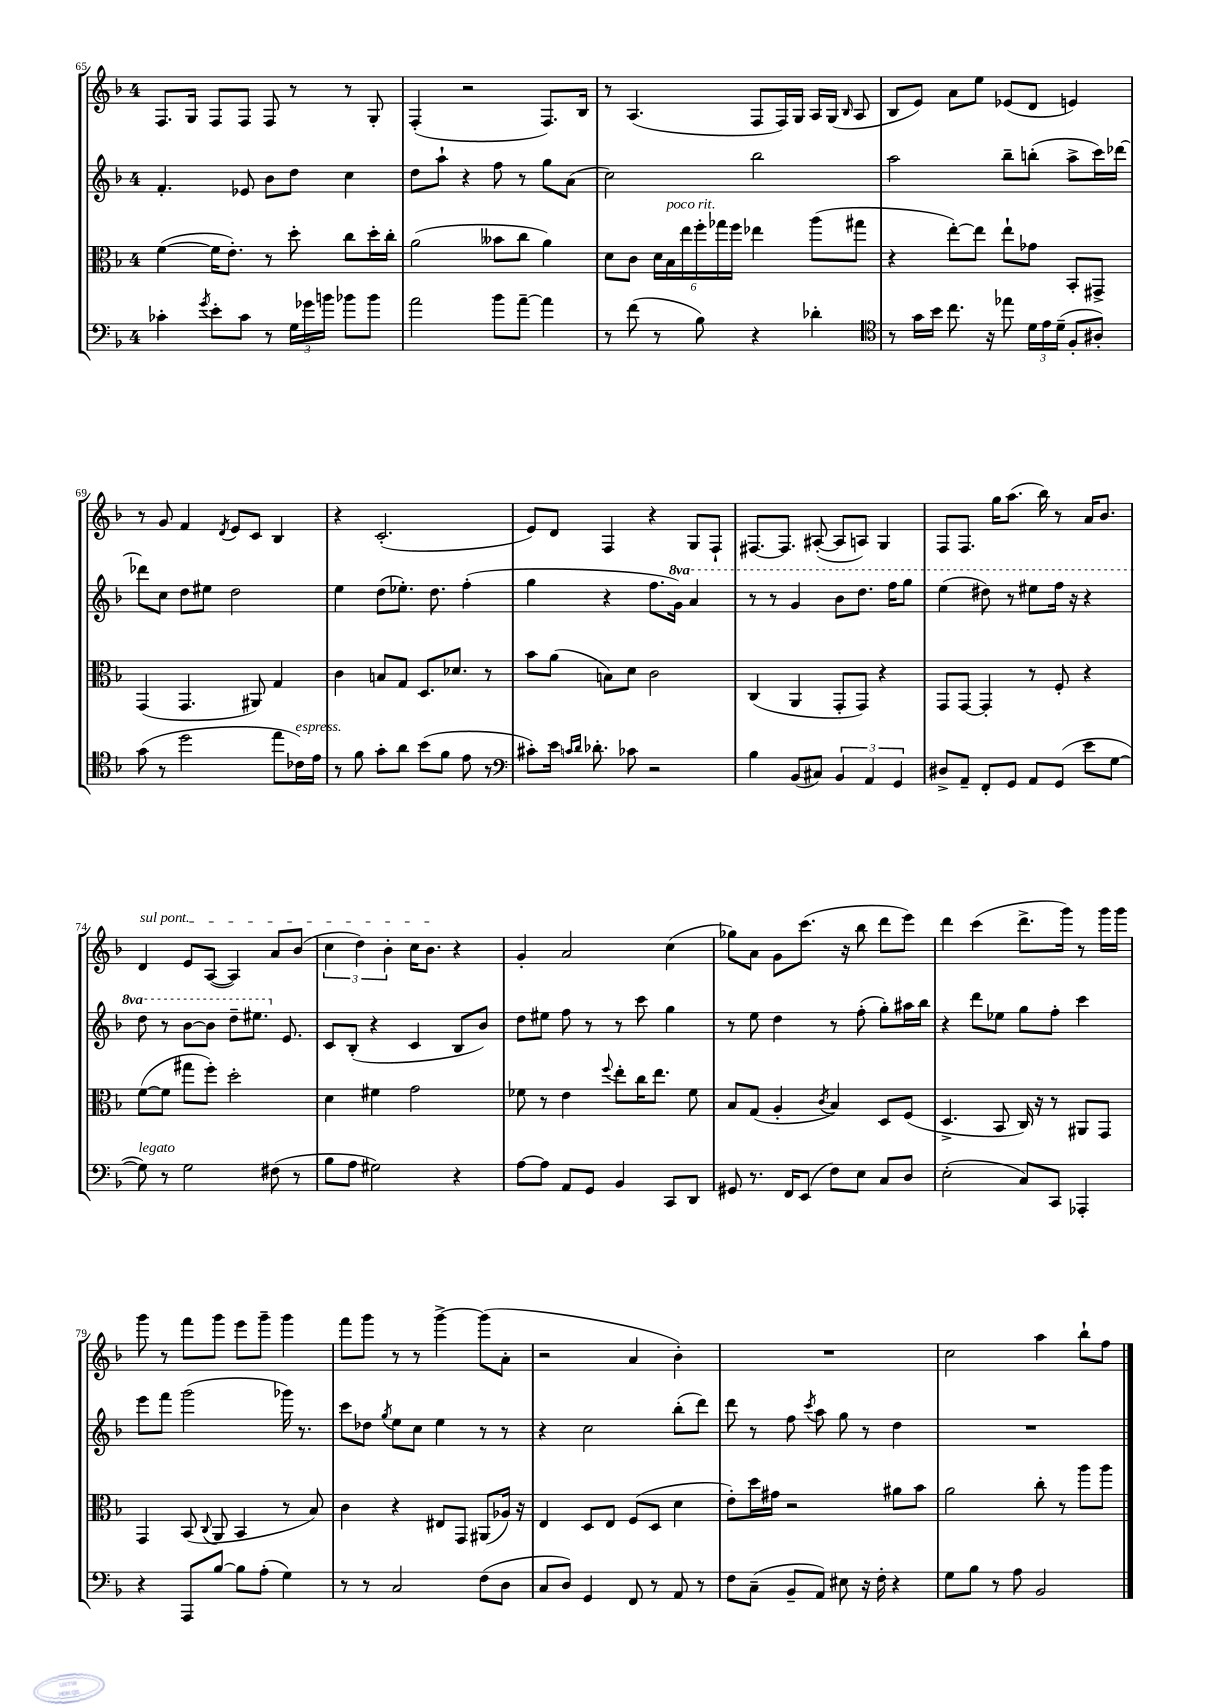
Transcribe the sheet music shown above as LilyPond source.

<<
\new StaffGroup <<
\new Staff = "s0" {
    \clef treble \key f \major \once \override Staff.TimeSignature.style = #'single-digit \time 4/4
    \autoBeamOff f8.[ g16] f8[ f8] f8 r8 r8 g8-. |
    f4-.( r2 f8.[) bes16] |
    r8 a4.( f8[ f16) g16] a16[ g16]( \grace { bes16 } a8 |
    bes8[ e'8]) a'8[ e''8] ees'8[( d'8] e'4) |
    r8 g'8 f'4 \acciaccatura { d'8 } e'8[ c'8] bes4 |
    r4 c'2.-.( |
    e'8[) d'8] f4 r4 g8[ f8]-! |
    fis8.[~ fis8.] ais8~-.( ais8[ a8]) g4 |
    f8[ f8.] g''16[ a''8.]( bes''16) r8 a'16[ bes'8.] |
    \once \override TextSpanner.bound-details.left.text = \markup { \italic "sul pont." } d'4\startTextSpan e'8[ a8]~( a4) a'8[ bes'8]( |
    \tuplet 3/2 { c''4 d''4) bes'4-. } c''16[ bes'8.]\stopTextSpan r4 |
    g'4-. a'2 c''4( |
    ges''8[) a'8] g'8[ c'''8.]( r16 bes''8 d'''8[ e'''8]) |
    d'''4 c'''4( d'''8.[-> g'''16]) r8 g'''16[ g'''16] |
    g'''8 r8 f'''8[ g'''8] e'''8[ g'''8]-- g'''4 |
    f'''8[ g'''8] r8 r8 g'''4~-> g'''8[( a'8]-. |
    r2 a'4 bes'4-.) |
    R1 |
    c''2 a''4 bes''8[-! f''8] \bar "|." |
}
\new Staff = "s1" {
    \clef treble \key f \major \once \override Staff.TimeSignature.style = #'single-digit \time 4/4 \set Staff.ottavationMarkups = #ottavation-simple-ordinals
    \autoBeamOff f'4.-. ees'8 bes'8[ d''8] c''4 |
    d''8[ a''8]-! r4 f''8 r8 g''8[ a'8]( |
    c''2) bes''2 |
    a''2 bes''8[-- b''8]-.( a''8[-> c'''16) des'''16]~ |
    des'''8[ c''8] d''8[ eis''8] d''2 |
    e''4 d''8[( ees''8.]-.) d''8. f''4-.( |
    g''4 r4 f''8.[ \ottava #1 g''16]) a''4 |
    r8 r8 g''4 bes''8[ d'''8.] f'''16[ g'''8] |
    e'''4( dis'''8) r8 eis'''8[ f'''16] r16 r4 |
    d'''8 r8 bes''8[~ bes''8] d'''8[-- eis'''8.] \ottava #0 e'8. |
    c'8[ bes8]-.( r4 c'4 bes8[ bes'8]) |
    d''8[ eis''8] f''8 r8 r8 c'''8 g''4 |
    r8 e''8 d''4 r8 f''8-.( g''8[-.) ais''16 bes''16] |
    r4 d'''8[ ees''8] g''8[ f''8]-. c'''4 |
    e'''8[ f'''8] g'''2( ges'''16) r8. |
    c'''8[ des''8] \acciaccatura { g''8 } e''8[ c''8] e''4 r8 r8 |
    r4 c''2 bes''8[-.( d'''8]) |
    d'''8 r8 f''8 \acciaccatura { c'''8 } a''8 g''8 r8 d''4 |
    R1 \bar "|." |
}
\new Staff = "s2" {
    \clef alto \key f \major \once \override Staff.TimeSignature.style = #'single-digit \time 4/4
    \autoBeamOff f'4~( f'16[ e'8.]-.) r8 d''8-. c''8[ d''16-. c''16]-. |
    a'2( beses'8[ c''8] a'4) |
    d'8[ c'8] \tuplet 6/4 { d'16[ bes16^\markup { \italic "poco rit." } e''16 f''16-. ges''16 f''16] } ees''4 a''8[( gis''8] |
    r4 e''8[~-.) e''8] e''8[-! ges'8] bes,8[-. gis,8]-> |
    g,4( g,4. ais,8) g4 |
    c'4 b8[ g8] d8.[ des'8.] r8 |
    bes'8[ a'8]( b8[) d'8] c'2 |
    c4( a,4 g,8[-. g,8]) r4 |
    g,8[ g,8]~ g,4-. r8 f8-. r4 |
    f'8[~( f'8] gis''8[ f''8]-.) d''2-. |
    d'4 fis'4 g'2 |
    fes'8 r8 e'4 \appoggiatura { f''8 } e''8[-. c''16 e''8.] fes'8 |
    bes8[ g8]( a4-. \acciaccatura { c'8 } bes4) d8[ f8]( |
    d4.-> bes,8 c16) r16 r8 ais,8[ g,8] |
    g,4 bes,8( \appoggiatura { c8 } a,8 bes,4 r8 bes8) |
    c'4 r4 eis8[ g,8] ais,8[( aes16]) r16 |
    e4 d8[ e8] f8[( d8] d'4 |
    e'8[-.) d''16 gis'16] r2 ais'8[ bes'8] |
    a'2 c''8-. r8 a''8[ a''8] \bar "|." |
}
\new Staff = "s3" {
    \clef bass \key f \major \once \override Staff.TimeSignature.style = #'single-digit \time 4/4
    \autoBeamOff ces'4-. \acciaccatura { g'8 } e'8[-. ces'8] r8 \tuplet 3/2 { g16[ ges'16 b'16] } bes'8[ bes'8] |
    a'2 bes'8[ a'8]~-- a'4 |
    r8 f'8( r8 bes8) r4 des'4-. |
    \clef tenor r8 g'16[ bes'16] c''8. r16 ees''8 \tuplet 3/2 { d'16[ e'16 d'16]--( } f8[-. ais8]-.) |
    g'8( r8 d''2 e''8[ ces'16^\markup { \italic "espress." }) e'16] |
    r8 f'8 g'8[-. a'8] bes'8[( f'8] e'8 r8 |
    \clef bass cis'8[-.) e'16] \grace { c'16[ d'16] } des'8.-. ces'8 r2 |
    bes4 bes,8[( cis8]) \tuplet 3/2 { bes,4 a,4 g,4 } |
    dis8[-> a,8]-- f,8[-. g,8] a,8[ g,8]( e'8[ g8]~ |
    g8^\markup { \italic "legato" }) r8 g2 fis8( r8 |
    bes8[ a8] gis2) r4 |
    a8[~ a8] a,8[ g,8] bes,4 c,8[ d,8] |
    gis,8 r8. f,16[ e,8]( f8[) e8] c8[ d8] |
    e2-.( c8[) c,8] aes,,4-. |
    r4 a,,8[ bes8]~ bes8[ a8]-.( g4) |
    r8 r8 c2 f8[( d8] |
    c8[ d8]) g,4 f,8 r8 a,8 r8 |
    f8[ c8]--( bes,8[-- a,8]) eis8 r16 f16-. r4 |
    g8[ bes8] r8 a8 bes,2 \bar "|." |
}
>>
>>
\layout { \context { \Score currentBarNumber = #65 } }
